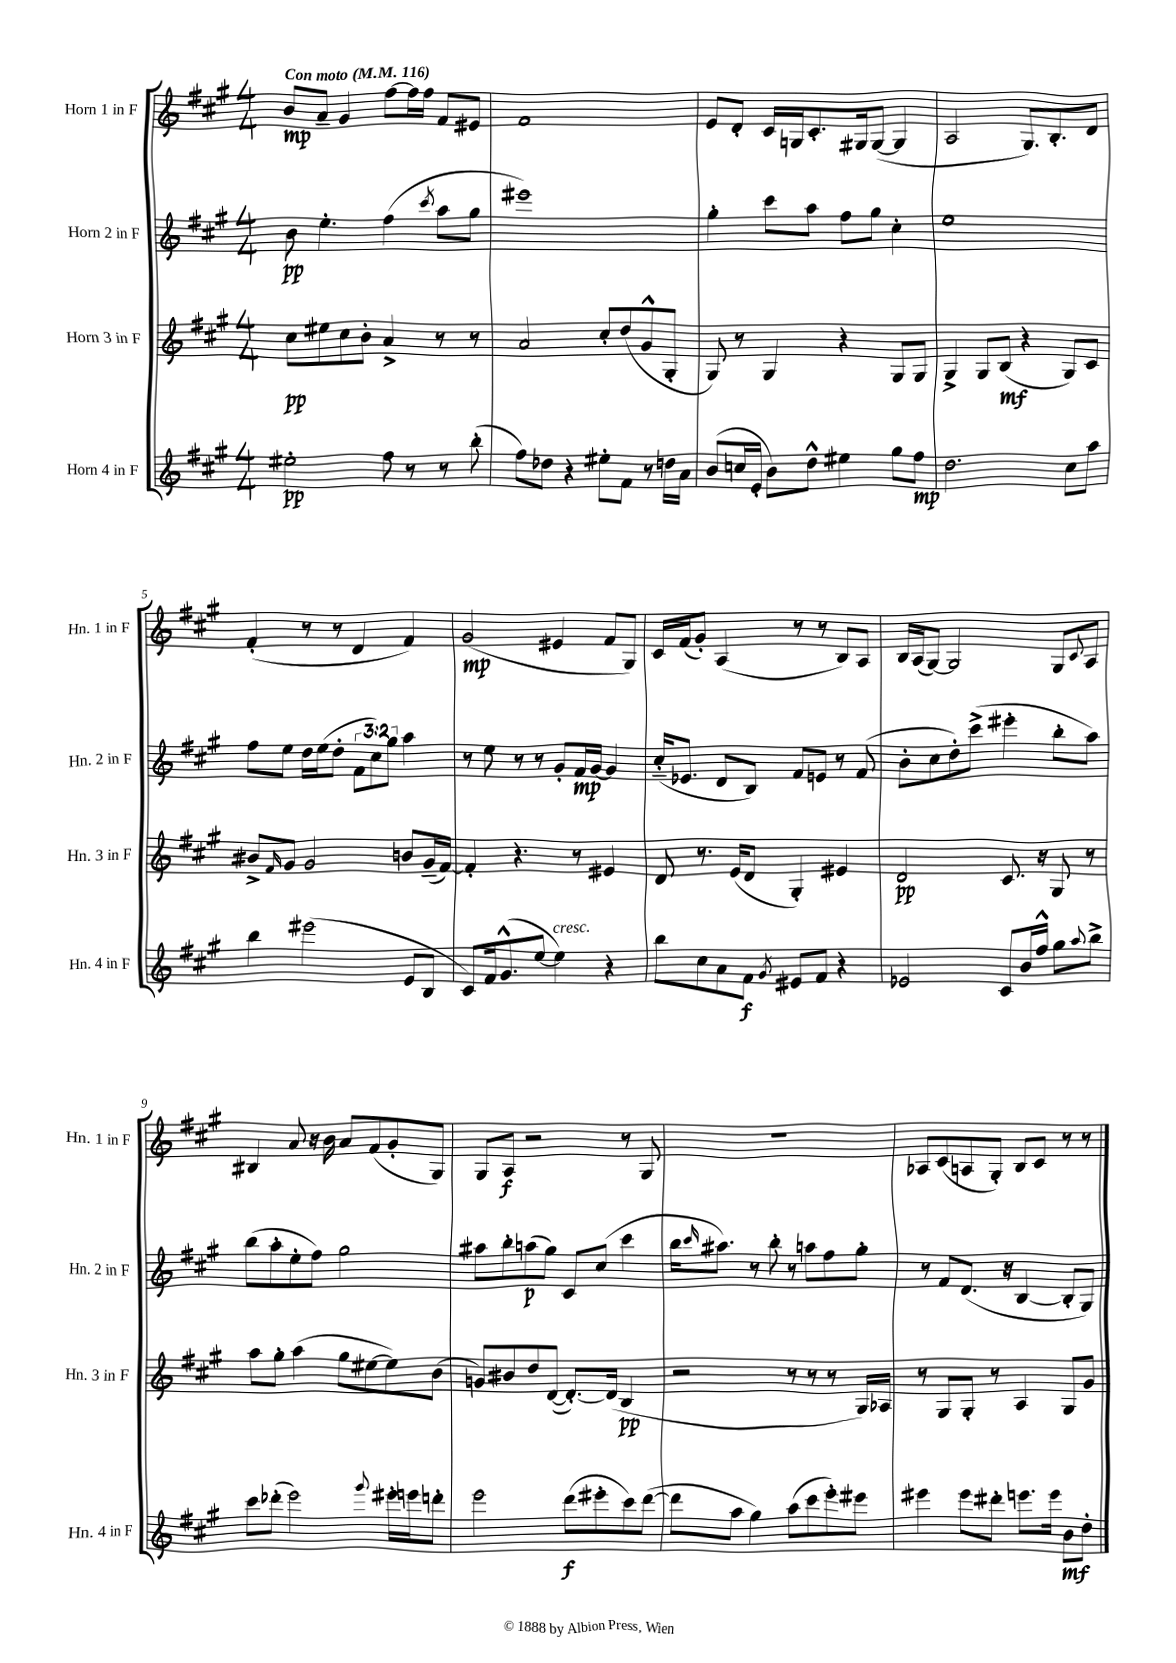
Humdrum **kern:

**kern	**dynam	**kern	**dynam	**kern	**dynam	**kern	**dynam
*part4	*part4	*part3	*part3	*part2	*part2	*part1	*part1
*staff4	*staff4	*staff3	*staff3	*staff2	*staff2	*staff1	*staff1
*I"Horn 4 in F	*	*I"Horn 3 in F	*	*I"Horn 2 in F	*	*I"Horn 1 in F	*
*I'Hn. 4 in F	*	*I'Hn. 3 in F	*	*I'Hn. 2 in F	*	*I'Hn. 1 in F	*
*clefG2	*	*clefG2	*	*clefG2	*	*clefG2	*
*k[f#c#g#]	*	*k[f#c#g#]	*	*k[f#c#g#]	*	*k[f#c#g#]	*
*M4/4	*	*M4/4	*	*M4/4	*	*M4/4	*
*MM116	*	*MM116	*	*MM116	*	*MM116	*
=1	=1	=1	=1	=1	=1	=1	=1
!	!	!	!	!	!	!LO:TX:a:B:t=Con moto	!
2ee#X'\	pp	8cc#\L	pp	8b\	pp	8b/L	mp
.	.	8ee#X\	.	4.ee'\	.	8a~/J	.
.	.	8cc#\	.	.	.	4g#/	.
.	.	8b'\J	.	.	.	.	.
8ff#\	.	4a^/	.	(4ff#\	.	[8ff#\L	.
8r	.	.	.	.	.	16ff#\L]	.
.	.	.	.	.	.	16ff#\JJ	.
.	.	.	.	8qccc#/	.	.	.
8r	.	8r	.	8aa\L	.	8f#/L	.
(8bb'\	.	8r	.	8gg#\J	.	8e#X/J	.
=2	=2	=2	=2	=2	=2	=2	=2
8ff#\L)	.	2a/	.	1eee#X)	.	1f#	.
8dd-X\J	.	.	.	.	.	.	.
4r	.	.	.	.	.	.	.
8ee#X'\L	.	8cc#'/L	.	.	.	.	.
8f#\J	.	(8dd/	.	.	.	.	.
8r	.	8g#^^/	.	.	.	.	.
16ddn\LL	.	8G#'/J	.	.	.	.	.
16a\JJ	.	.	.	.	.	.	.
=3	=3	=3	=3	=3	=3	=3	=3
(8b/L	.	8G#/)	.	4gg#'\	.	8e/L	.
16ccn/L	.	8r	.	.	.	8d'/J	.
16e'/JJ	.	.	.	.	.	.	.
8b\L)	.	4G#/	.	8ccc#\L	.	16c#/LL	.
.	.	.	.	.	.	16Gn/J	.
8dd^^\J	.	.	.	8aa\J	.	8.c#'/	.
4ee#X\	.	4r	.	8ff#\L	.	.	.
.	.	.	.	.	.	16G#X/k	.
.	.	.	.	8gg#\J	.	([8G#/J	.
8gg#\L	.	8G#/L	.	4cc#'\	.	4G#/]	.
8ff#\J	mp	8G#/J	.	.	.	.	.
=4	=4	=4	=4	=4	=4	=4	=4
2.dd\	.	4G#^/	.	1ee	.	2A/	.
.	.	8G#/L	.	.	.	.	.
.	.	(8B/J	mf	.	.	.	.
.	.	4r	.	.	.	8.G#/L)	.
.	.	.	.	.	.	8.B'/	.
8cc#\L	.	8G#/L)	.	.	.	.	.
8aa\J	.	8c#/J	.	.	.	8d/J	.
!!LO:LB:g=z
=5	=5	=5	=5	=5	=5	=5	=5
4bb\	.	8b#X^/L	.	8ff#\L	.	(4f#'/	.
.	.	16qqf#/	.	.	.	.	.
.	.	8g#/J	.	8ee\J	.	.	.
(2eee#X\	.	2g#/	.	16dd\LL	.	8r	.
.	.	.	.	(16ee\J	.	.	.
.	.	.	.	8dd'\J	.	8r	.
.	.	.	.	12f#\L	.	4d/	.
.	.	.	.	12cc#\)	.	.	.
.	.	.	.	12gg#\J	.	.	.
8e/L	.	8bn/L	.	4aa\	.	4f#/)	.
8B/J	.	(16g#~/L	.	.	.	.	.
.	.	[16f#/JJ)	.	.	.	.	.
=6	=6	=6	=6	=6	=6	=6	=6
8c#/L)	.	4f#'/]	.	8r	.	(2g#/	mp
16f#/k	.	.	.	8ee\	.	.	.
(8.g#^^/	.	.	.	.	.	.	.
.	.	4.r	.	8r	.	.	.
[8ee/J	.	.	.	8r	.	.	.
!LO:TX:a:i:t=cresc.	!	!	!	!	!	!	!
4ee\])	.	.	.	8g#'/L	.	4e#X/	.
.	.	8r	.	16f#/L	mp	.	.
.	.	.	.	[16g#/JJ	.	.	.
4r	.	4e#X/	.	4g#/]	.	8f#/L	.
.	.	.	.	.	.	8G#/J)	.
=7	=7	=7	=7	=7	=7	=7	=7
8bb\L	.	8d/	.	(16cc#/KL	.	16c#/LL	.
.	.	.	.	8.e-X/J	.	(16f#/J	.
8cc#\	.	8.r	.	.	.	8g#'/J)	.
8a\	.	.	.	8d/L	.	(4A/	.
.	.	(16e/KL	.	.	.	.	.
8f#\J	f	8d/J	.	8B/J)	.	.	.
8qg#/	.	.	.	.	.	.	.
8e#X/L	.	4G#'/)	.	8f#/L	.	8r	.
8f#/J	.	.	.	8en/J	.	8r	.
4r	.	4e#X/	.	8r	.	8B/L)	.
.	.	.	.	(8f#/	.	8A/J	.
=8	=8	=8	=8	=8	=8	=8	=8
2e-X/	.	2d/	pp	8b'\L	.	16B/LL	.
.	.	.	.	.	.	(16A/J	.
.	.	.	.	8cc#\	.	[8G#/J)	.
.	.	.	.	8dd'\)	.	2G#/]	.
.	.	.	.	(8ccc#^\J	.	.	.
8c#/L	.	8.c#/	.	4eee#X'\	.	.	.
16b/L	.	.	.	.	.	.	.
16ff#^^/JJ	.	16r	.	.	.	.	.
8gg#\L	.	8G#/	.	8bb'\L	.	8G#/L	.
8qqaa/	.	.	.	.	.	8qqc#/	.
8bb^\J	.	8r	.	8aa\J)	.	8A/J	.
!!LO:LB:g=z
=9	=9	=9	=9	=9	=9	=9	=9
8ccc#\L	.	8aa\L	.	(8bb\L	.	4B#X/	.
(8ddd-X'\J	.	8gg#'\J	.	8aa'\	.	.	.
2eee\)	.	(4aa\	.	8ee'\	.	8a/	.
.	.	.	.	8ff#\J)	.	16r	.
.	.	.	.	.	.	16b\	.
.	.	8gg#\L	.	2gg#\	.	8a/L	.
.	.	[8ee#X\	.	.	.	(8f#/	.
8qqggg#/	.	.	.	.	.	.	.
16eee#X'\LL	.	8ee#\])	.	.	.	8g#'/	.
16eeen\J	.	.	.	.	.	.	.
8dddn'\J	.	(8b\J	.	.	.	8G#/J)	.
=10	=10	=10	=10	=10	=10	=10	=10
2eee\	.	8gn/L)	.	8aa#X\L	.	8G#/L	.
.	.	8b#X/	.	8bb'\	.	8A/J	f
.	.	8dd/	.	(8aan\	p	2r	.
.	.	([8d/J	.	8gg#\J)	.	.	.
(8ddd\L	f	8.d'/L_)	.	8c#/L	.	.	.
8eee#X'\	.	.	.	(8cc#/J	.	.	.
.	.	(16d/Jk]	.	.	.	.	.
8ccc#\)	.	4B/	pp	4ccc#\	.	8r	.
([8ddd\J	.	.	.	.	.	8G#/	.
=11	=11	=11	=11	=11	=11	=11	=11
8ddd\L]	.	2r	.	16bb\KL	.	1r	.
.	.	.	.	16qqccc#/	.	.	.
.	.	.	.	8.aa#X\J)	.	.	.
8aa\J	.	.	.	.	.	.	.
4gg#\)	.	.	.	8r	.	.	.
.	.	.	.	8bb'\	.	.	.
(8aa\L	.	8r	.	8r	.	.	.
8ccc#\	.	8r	.	8aan\L	.	.	.
8eee'\)	.	8r	.	8ff#\	.	.	.
8eee#X\J	.	16G#/LL)	.	8gg#'\J	.	.	.
.	.	16A-X/JJ	.	.	.	.	.
=12	=12	=12	=12	=12	=12	=12	=12
4eee#X\	.	8r	.	8r	.	8A-X/L	.
.	.	8G#/L	.	8f#/L	.	(8c#/	.
8eee#\L	.	8G#'/J	.	(8.d/J	.	8An/	.
8ddd#X'\J	.	8r	.	.	.	8G#'/J)	.
.	.	.	.	16r	.	.	.
8.eeen\L	.	4A/	.	[4B/	.	8B/L	.
.	.	.	.	.	.	8c#/J	.
16eee\Jk	.	.	.	.	.	.	.
8b\L	mf	8G#/L	.	8B'/L]	.	8r	.
8dd'\J	.	8g#/J	.	8G#/J)	.	8r	.
==	==	==	==	==	==	==	==
*-	*-	*-	*-	*-	*-	*-	*-
